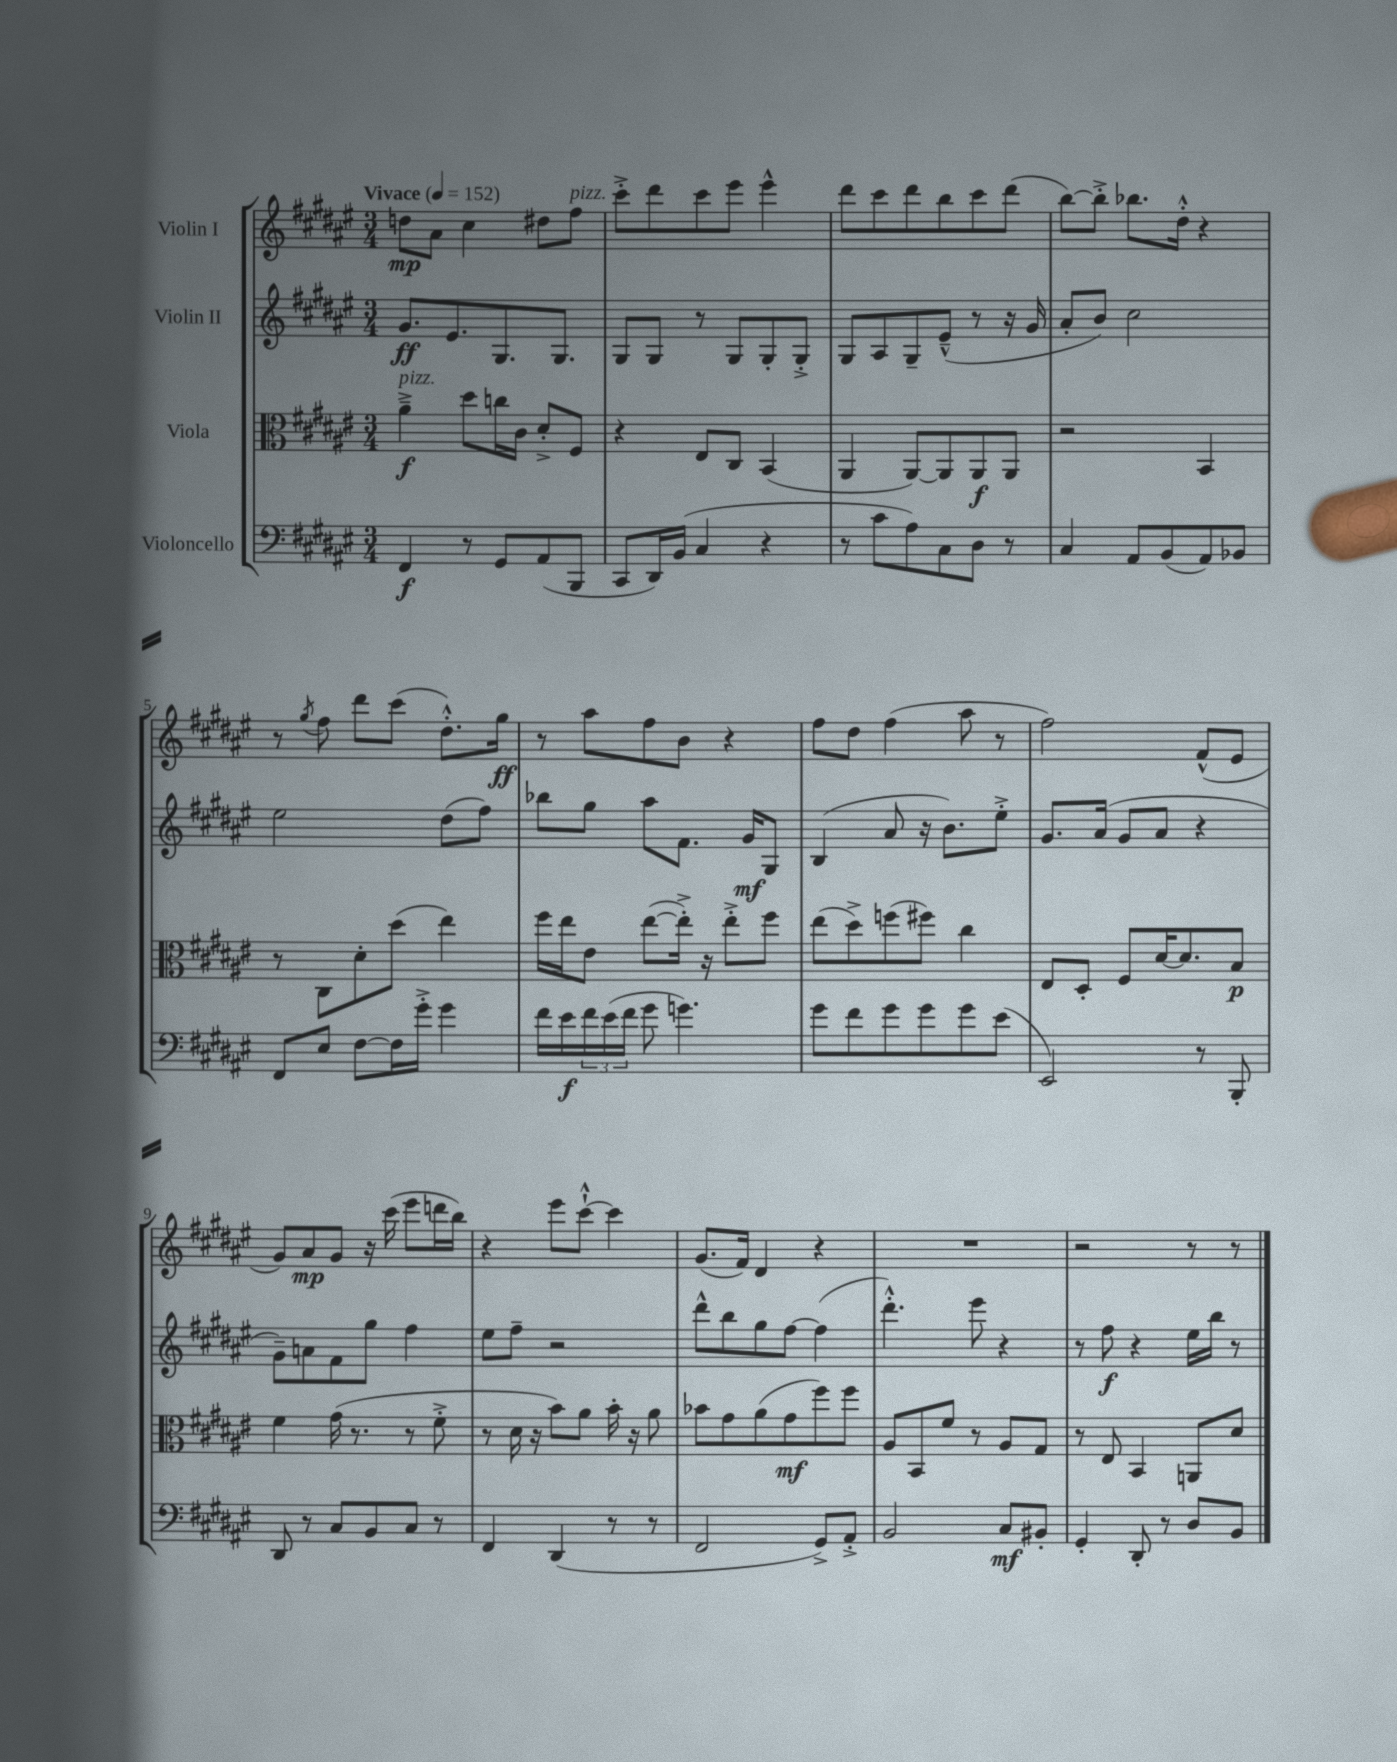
<<
\new StaffGroup <<
\new Staff = "s0" \with { instrumentName = "Violin I" } {
    \clef treble \key fis \major \numericTimeSignature \time 3/4 \tempo "Vivace" 4 = 152
    d''8\mp ais'8 cis''4 dis''8 fis''8^\markup { \italic "pizz." } |
    cis'''8-.-> dis'''8 cis'''8 eis'''8 eis'''4-^ |
    dis'''8 cis'''8 dis'''8 b''8 cis'''8 dis'''8( |
    b''8~) b''8-.-> bes''8. dis''16-.-^ r4 |
    r8 \acciaccatura { gis''8 } fis''8 dis'''8 cis'''8( dis''8.-.-^) gis''16\ff |
    r8 ais''8 fis''8 b'8 r4 |
    fis''8 dis''8 fis''4( ais''8 r8 |
    fis''2) fis'8-^( eis'8 |
    gis'8) ais'8\mp gis'8 r16 cis'''16( eis'''8 d'''16 b''16) |
    r4 eis'''8 cis'''8~-!-^ cis'''4 |
    gis'8.( fis'16) dis'4 r4 |
    R2. |
    r2 r8 r8 \bar "|." |
}
\new Staff = "s1" \with { instrumentName = "Violin II" } {
    \clef treble \key fis \major \numericTimeSignature \time 3/4
    gis'8.\ff eis'8. gis8. gis8. |
    gis8 gis8 r8 gis8 gis8-. gis8-.-> |
    gis8 ais8 gis8-- eis'8---^( r8 r16 gis'16 |
    ais'8-. b'8) cis''2 |
    eis''2 dis''8( fis''8) |
    bes''8 gis''8 ais''8 fis'8. gis'16\mf gis8 |
    b4( ais'8 r16 b'8.) eis''8-.-> |
    gis'8. ais'16( gis'8 ais'8 r4 |
    gis'8--) a'8 fis'8 gis''8 fis''4 |
    eis''8 fis''8-- r2 |
    dis'''8-^ b''8 gis''8 fis''8~ fis''4( |
    dis'''4.-.-^) eis'''8 r4 |
    r8 fis''8\f r4 eis''16 b''16 r8 \bar "|." |
}
\new Staff = "s2" \with { instrumentName = "Viola" } {
    \clef alto \key fis \major \numericTimeSignature \time 3/4
    ais'4--->\f^\markup { \italic "pizz." } dis''8 c''16 cis'16 dis'8-.-> fis8 |
    r4 eis8 cis8 b,4( |
    ais,4 ais,8~) ais,8 ais,8\f ais,8 |
    r2 b,4 |
    r8 cis8 dis'8-. dis''8( eis''4) |
    fis''16 eis''16 eis'8 eis''8~( eis''16-.->) r16 eis''8-.-> fis''8 |
    eis''8( dis''8->) f''8( fis''8) cis''4 |
    eis8 dis8-. fis8 dis'16~ dis'8. b8\p |
    fis'4 gis'16( r8. r8 fis'8-.-> |
    r8 dis'16 r16 b'8) ais'8 b'16-. r16 ais'8 |
    bes'8 gis'8 ais'8( gis'8\mf fis''8) fis''8 |
    ais8 b,8 fis'8 r8 ais8 gis8 |
    r8 eis8 b,4 a,8 dis'8 \bar "|." |
}
\new Staff = "s3" \with { instrumentName = "Violoncello" } {
    \clef bass \key fis \major \numericTimeSignature \time 3/4
    fis,4\f r8 gis,8 ais,8( b,,8 |
    cis,8 dis,16) b,16( cis4 r4 |
    r8 cis'8 ais8) cis8 dis8 r8 |
    cis4 ais,8 b,8( ais,8) bes,8 |
    fis,8 eis8 fis8~ fis16 gis'16-.-> gis'4 |
    fis'16 eis'16\f \tuplet 3/2 { fis'16 eis'16( fis'16 } gis'8 g'4.) |
    gis'8 fis'8 gis'8 gis'8 gis'8 eis'8( |
    eis,2) r8 b,,8-. |
    dis,8 r8 cis8 b,8 cis8 r8 |
    fis,4 dis,4( r8 r8 |
    fis,2 gis,8->) ais,8-.-> |
    b,2 cis8\mf bis,8-. |
    gis,4-. dis,8-. r8 dis8 b,8 \bar "|." |
}
>>
>>
